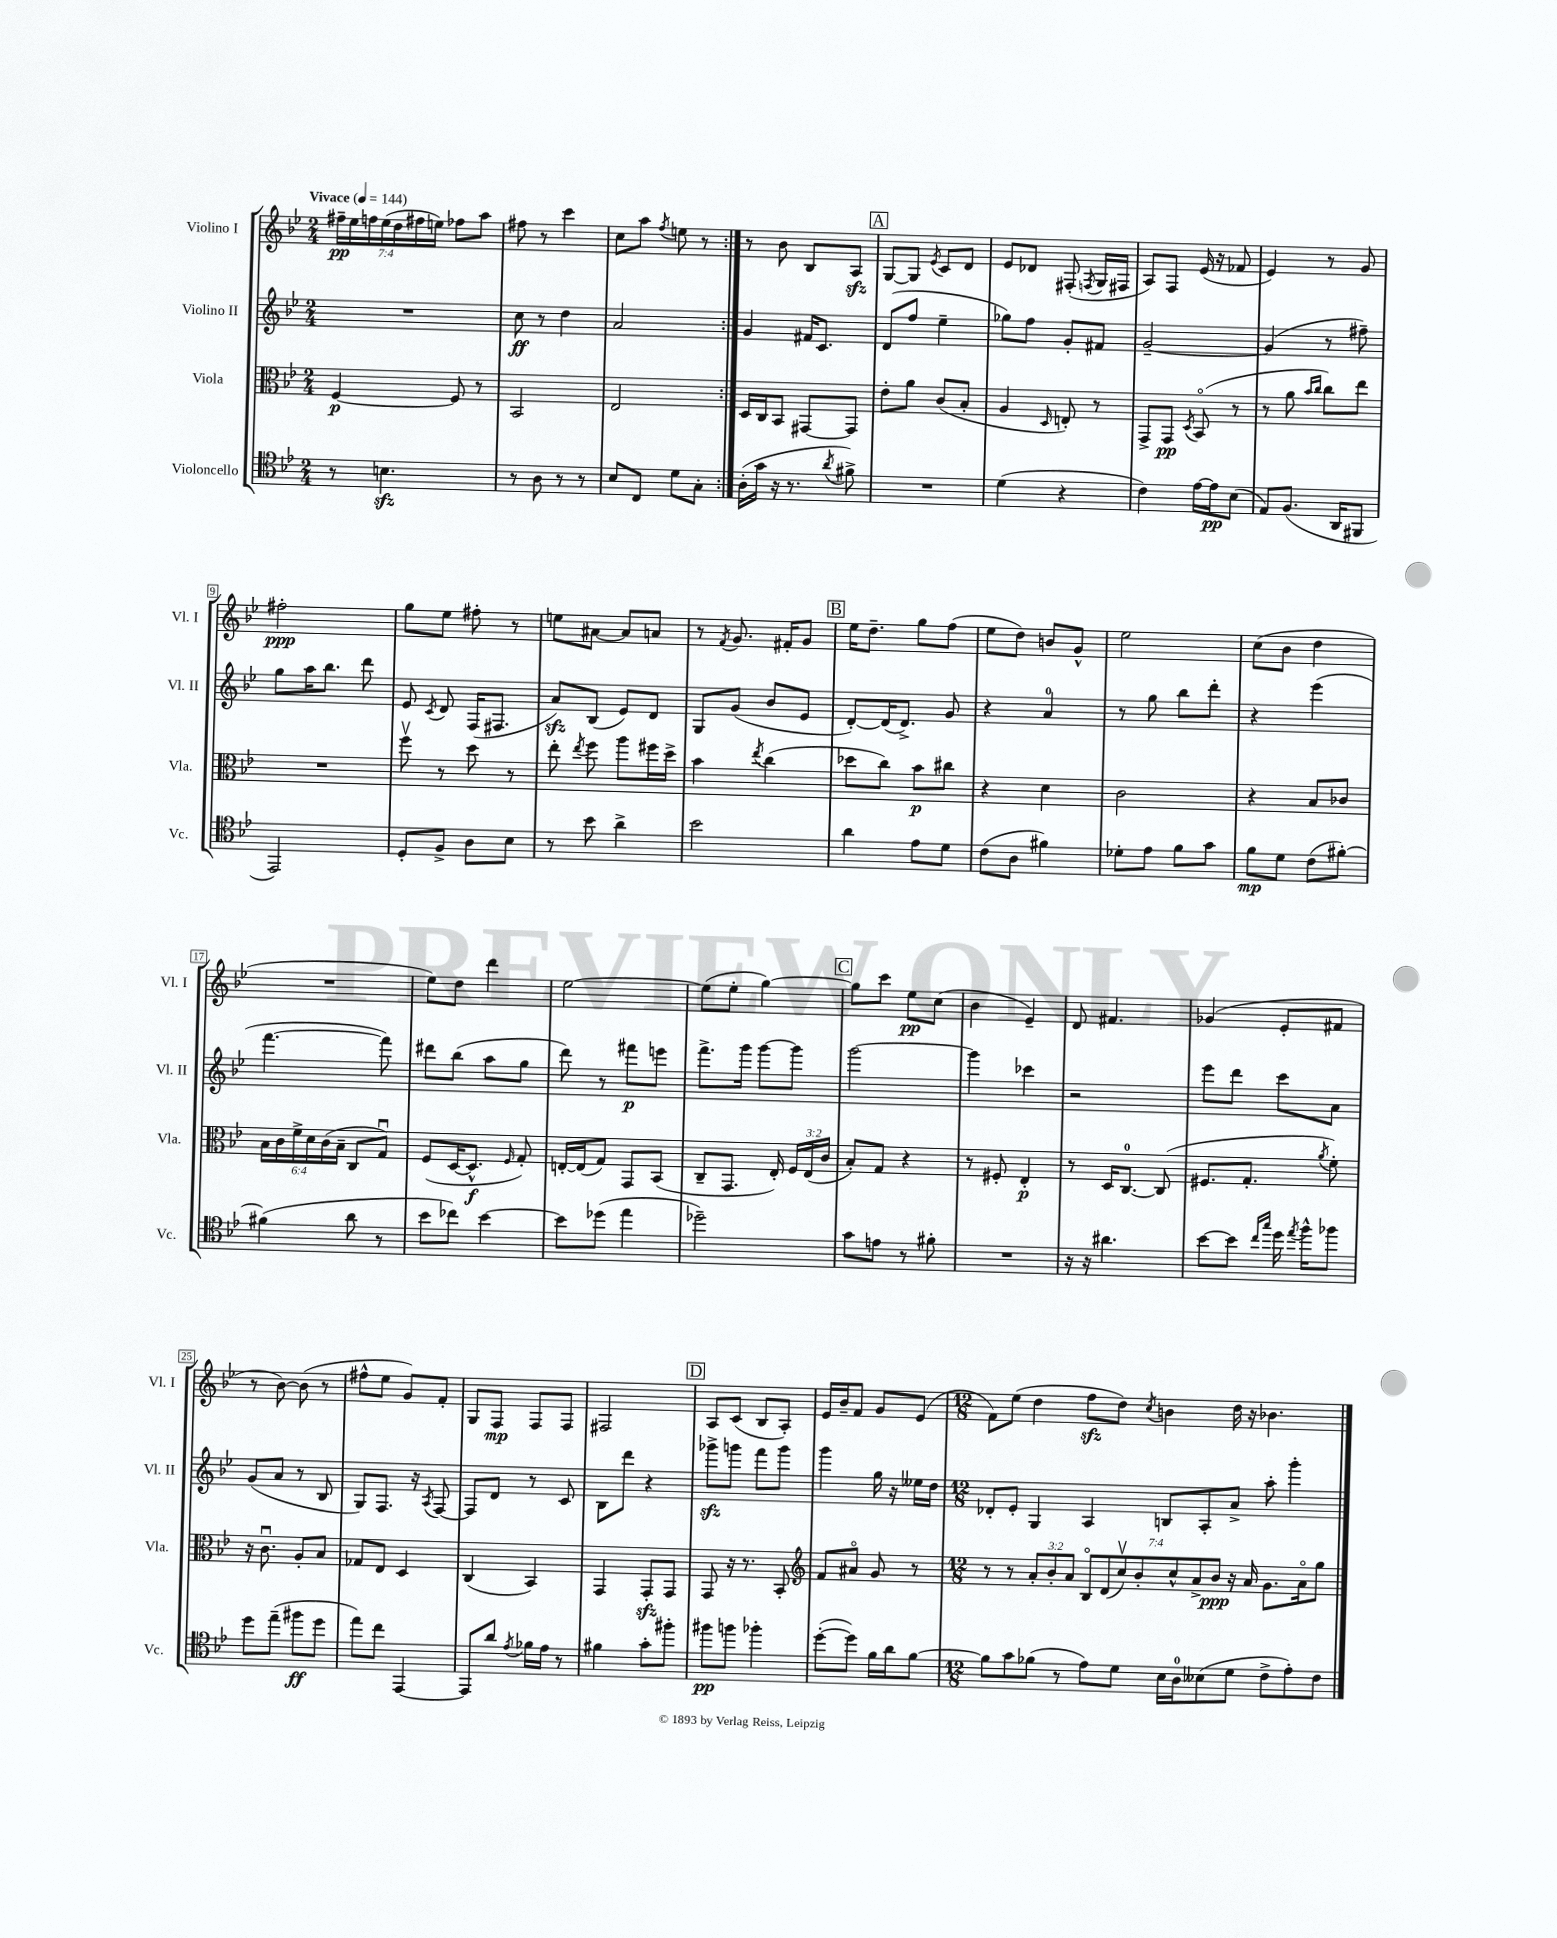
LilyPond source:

<<
\new StaffGroup <<
\new Staff = "s0" \with { instrumentName = "Violino I" shortInstrumentName = "Vl. I" } {
    \clef treble \key bes \major \numericTimeSignature \time 2/4 \override Staff.TupletNumber.text = #tuplet-number::calc-fraction-text \tempo "Vivace" 4 = 144
    \autoBeamOff \repeat volta 2 { \tuplet 7/4 { fis''16[--\pp ees''16 f''16 ees''16( d''16 fis''16 e''16]) } fes''8[ a''8] |
    fis''8 r8 c'''4 |
    c''8[ a''8] \acciaccatura { f''8 } e''8 r8 | }
    r8 bes'8 bes8[ a8]\sfz |
    \mark \markup { \box "A" } g8[~ g8] \acciaccatura { ees'8 } c'8[ d'8] |
    ees'8[ des'8] fis8-.( \acciaccatura { f8 } g16[ fis16] |
    a8[) f8] ees'16( r16 fes'8 |
    ees'4) r8 g'8 |
    fis''2-.\ppp |
    g''8[ ees''8] fis''8-. r8 |
    e''8[ ais'8]~ ais'8[ a'8] |
    r8 \acciaccatura { f'8 } g'8. fis'16[-. g'8] |
    \mark \markup { \box "B" } ees''16[ d''8.]-- g''8[ f''8]( |
    ees''8[ d''8]) b'8[ g'8]-^ |
    ees''2 |
    c''8[( bes'8] d''4 |
    R2 |
    ees''8[) d''8] d'''4 |
    ees''2~ |
    ees''8[( ees''8]-. g''4~) |
    \mark \markup { \box "C" } g''8[ c'''8] ees''8[\pp c''8]( |
    bes'4 ees'4--) |
    d'8 fis'4. |
    ges'4( ees'8[-. fis'8] |
    r8 bes'8~) bes'8( r8 |
    fis''8[-^ ees''8] g'8[) f'8]-. |
    g8[ f8]\mp f8[ f8] |
    fis2 |
    \mark \markup { \box "D" } a8[ c'8]( bes8[ a8]-.) |
    ees'16[ bes'16-- f'8] g'8[ ees'8]( |
    \numericTimeSignature \time 12/8 f'8[) ees''8]( d''4 f''8[\sfz d''8]) \acciaccatura { c''8 } b'4 d''16 r16 bes'4. \bar "|." |
}
\new Staff = "s1" \with { instrumentName = "Violino II" shortInstrumentName = "Vl. II" } {
    \clef treble \key bes \major \numericTimeSignature \time 2/4
    \autoBeamOff \repeat volta 2 { R2 |
    c''8\ff r8 d''4 |
    a'2 | }
    g'4 fis'16[ c'8.] |
    \mark \markup { \box "A" } d'8[( f''8] ees''4-- |
    ges''8[) f''8] g'8[-. fis'8] |
    g'2~-- |
    g'4( r8 fis''8--) |
    g''8[ a''16 bes''8.] d'''8 |
    ees'8 \acciaccatura { c'8 } d'8 f16[( fis8.] |
    a'8[\sfz) bes8]( ees'8[) d'8] |
    g8[ g'8]( bes'8[ ees'8] |
    \mark \markup { \box "B" } d'8[~-.) d'16( d'8.]->) g'8 |
    r4 a'4-0 |
    r8 g''8 bes''8[ d'''8]-. |
    r4 ees'''4( |
    f'''4.~ f'''8) |
    dis'''8[ bes''8]( a''8[ g''8] |
    d'''8) r8 fis'''8[\p e'''8] |
    f'''8.[-> g'''16] g'''8[~ g'''8] |
    \mark \markup { \box "C" } g'''2~ |
    g'''4 ces'''4 |
    r2 |
    ees'''8[ d'''8] c'''8[ a'8] |
    g'8[( a'8] r8 bes8 |
    g8[) f8.] r16 \acciaccatura { a8 } f8~ |
    f8[ d'8] r8 c'8 |
    bes8[ d'''8] r4 |
    \mark \markup { \box "D" } ges'''8[->\sfz g'''8] f'''8[ g'''8] |
    g'''4 g''16 r16 eeses''16[ d''16] |
    \numericTimeSignature \time 12/8 des'8[-. ees'8]-. g4 a4 b8[ a8-. a'8]-> a''8-. g'''4-. \bar "|." |
}
\new Staff = "s2" \with { instrumentName = "Viola" shortInstrumentName = "Vla." } {
    \clef alto \key bes \major \numericTimeSignature \time 2/4 \override Staff.TupletNumber.text = #tuplet-number::calc-fraction-text
    \autoBeamOff \repeat volta 2 { f4~\p f8 r8 |
    bes,2 |
    ees2 | }
    d16[ c16 bes,8] gis,8[~ gis,8] |
    \mark \markup { \box "A" } ees'8[-. a'8] c'8[( bes8]-. |
    a4 \grace { d16 } e8-.) r8 |
    g,8[-> g,8]\pp \acciaccatura { d8 } bes,8\flageolet( r8 |
    r8 a'8 \grace { bes'16[ c''16] } c''8[) ees''8] |
    R2 |
    f''8\upbow r8 d''8 r8 |
    ees''8-. \acciaccatura { ees''8 } f''8 a''8[ fis''16 d''16]-> |
    bes'4 \acciaccatura { ees''8 } c''4( |
    \mark \markup { \box "B" } des''8[ c''8]) bes'8[\p cis''8] |
    r4 d'4 |
    c'2 |
    r4 bes8[ ces'8] |
    \tuplet 6/4 { bes16[ c'16 f'16-> d'16 c'16( bes16]-- } c8[ g8]\downbow) |
    f8[( d16~ d8.]-^\f \grace { f16 } g8-.) |
    e16[~-. e16( g8]) g,8[ bes,8]( |
    c8[-- g,8.] ees16-.) \tuplet 3/2 { f16[ ees16( c'16] } |
    \mark \markup { \box "C" } bes8[-.) g8] r4 |
    r8 fis8-. ees4-.\p |
    r8 d16[ c8.]-0~ c8( |
    fis8.[ g8.]-. \acciaccatura { a'8 } f'8-.) |
    r16 c'8.\downbow a8[-. bes8] |
    ges8[ ees8] d4 |
    c4( bes,4) |
    g,4 g,8[-.\sfz g,8] |
    \mark \markup { \box "D" } g,8 r16 r8. bes,8-. |
    \clef treble f'8[ ais'8]\flageolet g'8 r8 |
    \numericTimeSignature \time 12/8 r8 r8 \tuplet 3/2 { a'8[-. bes'8-. a'8] } \tuplet 7/4 { bes8[\flageolet d'8( c''8\upbow) bes'8-. c''8-^ a'8-> bes'8]\ppp } r16 a'16 g'8.[ a'16\flageolet g''8] \bar "|." |
}
\new Staff = "s3" \with { instrumentName = "Violoncello" shortInstrumentName = "Vc." } {
    \clef tenor \key bes \major \numericTimeSignature \time 2/4
    \autoBeamOff \repeat volta 2 { r8 b4.\sfz |
    r8 a8 r8 r8 |
    bes8[ c8] d'8[ g8]-. | }
    a16[-.( g'16] r16 r8. \acciaccatura { a'8 } fis'8->) |
    \mark \markup { \box "A" } R2 |
    d'4( r4 |
    c'4) ees'16[~ ees'16\pp bes8]( |
    ees8[) f8.]( a,16[ fis,8] |
    ees,2) |
    d8[-. f8]-> a8[ bes8] |
    r8 bes'8 a'4-> |
    bes'2 |
    \mark \markup { \box "B" } a'4 ees'8[ d'8] |
    c'8[( a8] fis'4) |
    des'8[-. ees'8] f'8[ g'8] |
    f'8[\mp d'8] c'8[( fis'8]~-.) |
    fis'4( a'8 r8 |
    bes'8[ ces''8]) bes'4~ |
    bes'8[ des''8]( ees''4 |
    des''2--) |
    \mark \markup { \box "C" } g'8[ e'8] r8 fis'8-. |
    R2 |
    r16 r16 ais'4. |
    bes'8[~ bes'8] \grace { c''16[ g''16] } d''16 \acciaccatura { ees''8 } f''16[-^ fes''8] |
    d''8[ ees''8]--( fis''8[\ff d''8] |
    ees''8[) c''8] ees,4~ |
    ees,8[ a'8] \acciaccatura { ees'8 } fes'16[ ees'16] r8 |
    fis'4 g'8[-. fis''8]-. |
    \mark \markup { \box "D" } fis''8[\pp f''8] fes''4-. |
    d''8[~-.( d''8]) f'16[ a'16 f'8]~ |
    \numericTimeSignature \time 12/8 f'8[ g'8 fes'8]( r8 ees'8[) d'8] bes16[ a16-0 beses8( d'8] c'8[-> ees'8-.) c'8] \bar "|." |
}
>>
>>
\layout { \context { \Score \override BarNumber.stencil = #(make-stencil-boxer 0.1 0.3 ly:text-interface::print) } }
